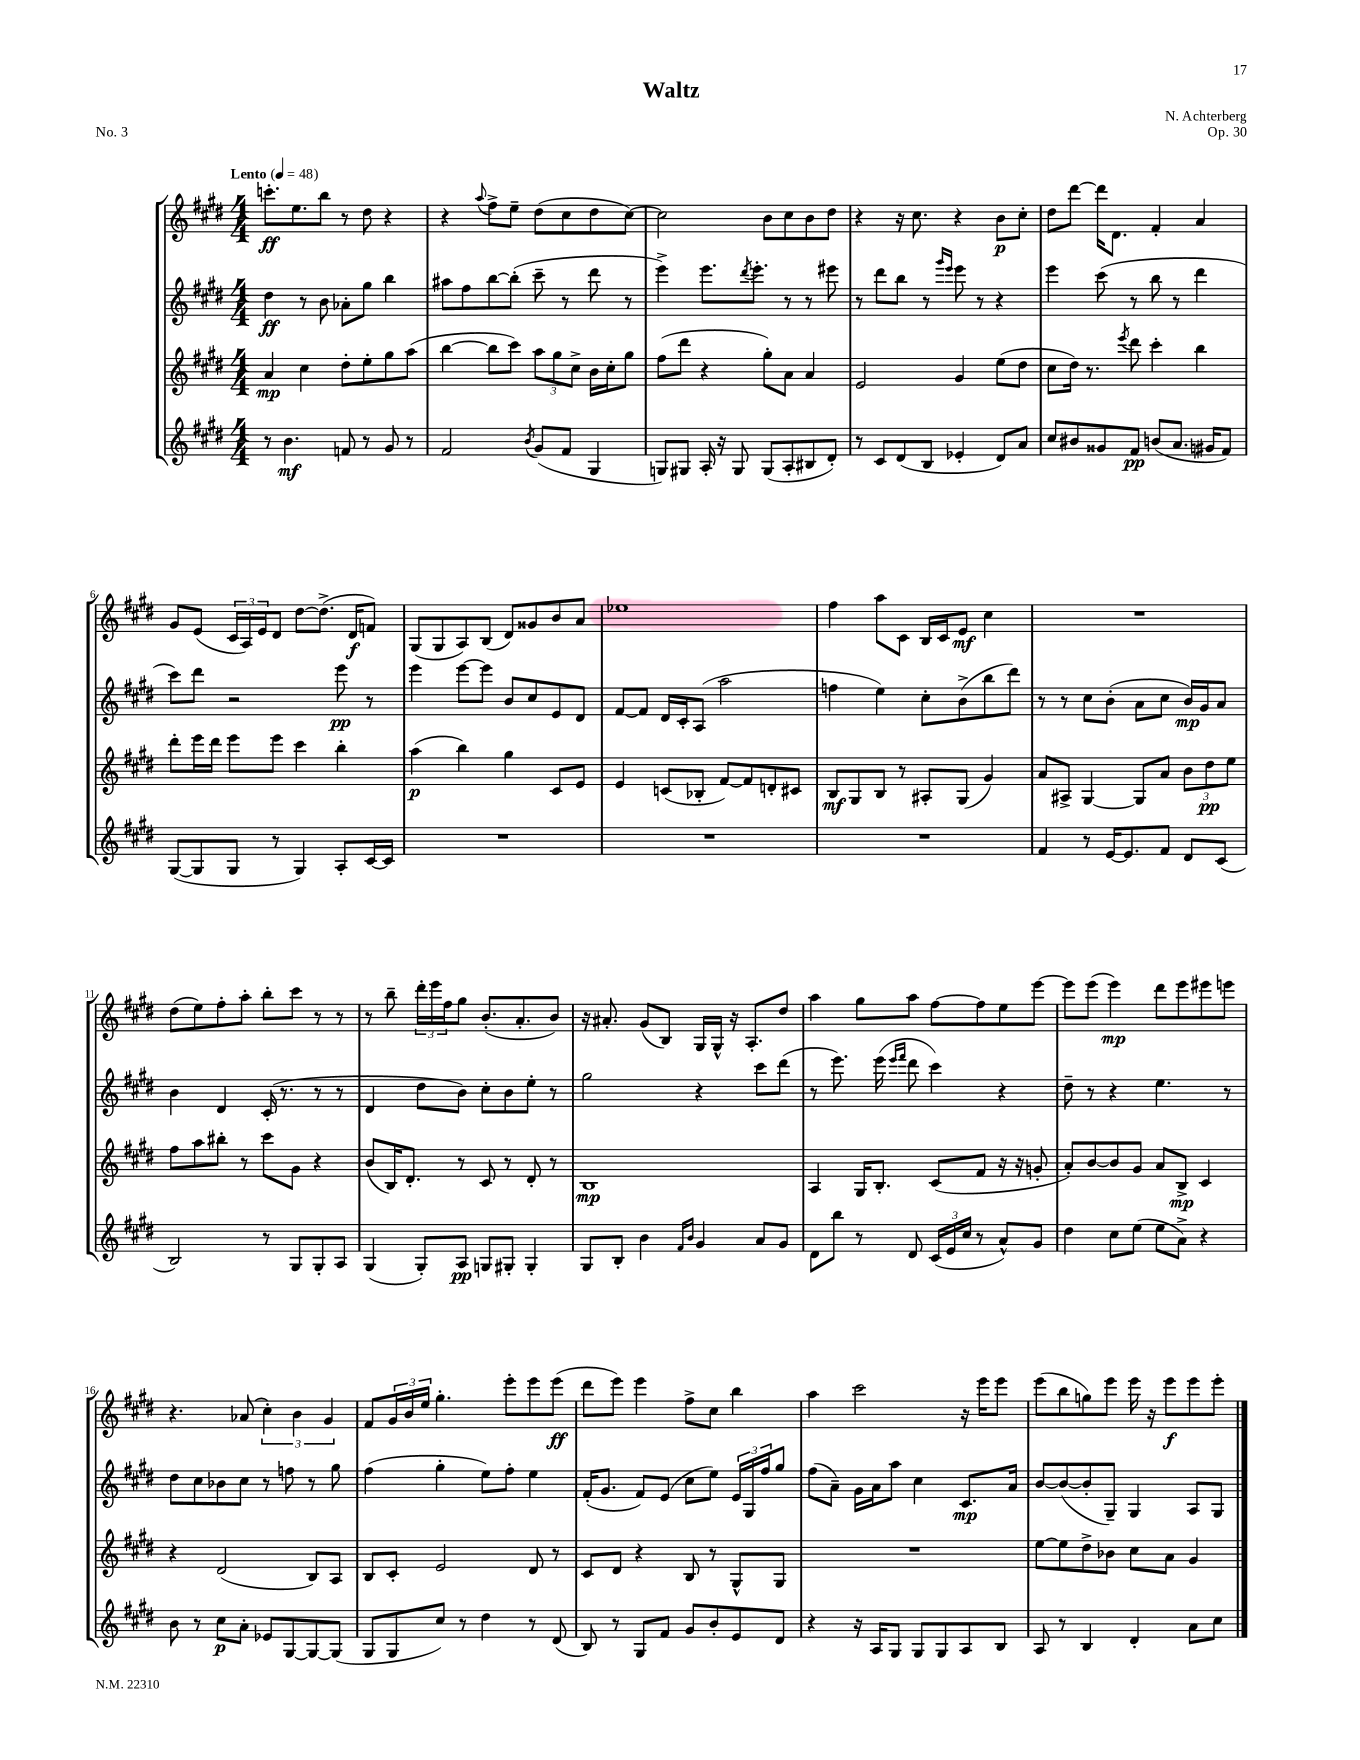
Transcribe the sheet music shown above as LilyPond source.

\header { title = "Waltz" composer = "N. Achterberg" opus = "Op. 30" piece = "No. 3" }
<<
\new StaffGroup <<
\new Staff = "s0" {
    \clef treble \key e \major \numericTimeSignature \time 4/4 \tempo "Lento" 4 = 48
    c'''8.-.\ff e''8. b''8 r8 dis''8 r4 |
    r4 \appoggiatura { a''8 } fis''8-> e''8-- dis''8( cis''8 dis''8 cis''8~) |
    cis''2 b'8 cis''8 b'8 dis''8 |
    r4 r16 cis''8. r4 b'8\p cis''8-. |
    dis''8 dis'''8~ dis'''16 dis'8. fis'4-. a'4 |
    gis'8 e'8( \tuplet 3/2 { cis'16 a16) e'16 } dis'8 dis''8~ dis''8.->( dis'16\f f'8) |
    gis8( gis8 a8) b8( dis'8) gisis'8 b'8 a'8 |
    ees''1 |
    fis''4 a''8 cis'8 b16 cis'16 e'8\mf cis''4 |
    R1 |
    dis''8( e''8) fis''8-. a''8-. b''8-. cis'''8 r8 r8 |
    r8 b''8-- \tuplet 3/2 { dis'''16-. e'''16 fis''16 } gis''8 b'8.-.( a'8.-. b'8) |
    r16 ais'8.-. gis'8( b8) gis16 gis16-^ r16 a8.-. dis''8 |
    a''4 gis''8 a''8 fis''8~ fis''8 e''8 e'''8~ |
    e'''8 e'''8( e'''4\mp) dis'''8 e'''8 eis'''8 e'''8 |
    r4. aes'8( \tuplet 3/2 { cis''4-.) b'4 gis'4 } |
    fis'8 \tuplet 3/2 { gis'16 b'16 e''16 } gis''4.-. e'''8-. e'''8 e'''8\ff( |
    dis'''8 e'''8) e'''4 fis''8-> cis''8 b''4 |
    a''4 cis'''2 r16 e'''16 e'''8 |
    e'''8( b''8 g''8) e'''8 e'''16 r16 e'''8\f e'''8 e'''8-. \bar "|." |
}
\new Staff = "s1" {
    \clef treble \key e \major \numericTimeSignature \time 4/4
    dis''4\ff r8 b'8 aes'8-. gis''8 b''4 |
    ais''8 fis''8 b''8~ b''8-.( cis'''8-- r8 dis'''8 r8 |
    e'''4->) e'''8. \acciaccatura { dis'''8 } e'''8.-. r8 r8 eis'''8 |
    r8 dis'''8 b''8 r8 \grace { gis'''16 e'''16 } e'''8 r8 r4 |
    e'''4 cis'''8( r8 b''8 r8 dis'''4 |
    cis'''8) dis'''8 r2 e'''8\pp r8 |
    e'''4 e'''8~ e'''8 b'8 cis''8 e'8 dis'8 |
    fis'8~ fis'8 dis'16 cis'16-. a8( a''2 |
    f''4 e''4) cis''8-. b'8->( b''8 dis'''8) |
    r8 r8 cis''8 b'8-.( a'8 cis''8 b'16\mp) gis'16 a'8 |
    b'4 dis'4 cis'16-.( r8. r8 r8 |
    dis'4 dis''8 b'8) cis''8-. b'8 e''8-. r8 |
    gis''2 r4 cis'''8 dis'''8( |
    r8 e'''8.) e'''16( \grace { e'''16 fis'''16 } dis'''8 cis'''4) r4 |
    dis''8-- r8 r4 e''4. r8 |
    dis''8 cis''8 bes'8 cis''8 r8 f''8 r8 gis''8 |
    fis''4( gis''4-. e''8) fis''8-. e''4 |
    fis'16-.( gis'8. fis'8) e'8( cis''8 e''8) \tuplet 3/2 { e'16 gis16 fis''16 } gis''8 |
    fis''8( a'8--) gis'16 a'16 a''8 cis''4 cis'8.\mp a'16 |
    b'8~ b'8~( b'8-. gis8--) gis4 a8 gis8 \bar "|." |
}
\new Staff = "s2" {
    \clef treble \key e \major \numericTimeSignature \time 4/4
    a'4\mp cis''4 dis''8-. e''8-. gis''8 a''8( |
    b''4~ b''8 cis'''8) \tuplet 3/2 { a''8 gis''8 cis''8-> } b'16 cis''16-. gis''8 |
    fis''8( dis'''8 r4 gis''8-.) a'8 a'4 |
    e'2 gis'4 e''8( dis''8 |
    cis''8 dis''16) r8. \acciaccatura { e'''8 } dis'''8 cis'''4-. b''4 |
    dis'''8-. e'''16 dis'''16 e'''8 e'''8 cis'''4 b''4-. |
    a''4\p( b''4) gis''4 cis'8 e'8 |
    e'4 c'8( bes8-. fis'8~) fis'8 d'8-. cis'8 |
    b8\mf gis8 b8 r8 ais8-. gis8( gis'4) |
    a'8 ais8-> gis4~ gis8 a'8 \tuplet 3/2 { b'8 dis''8\pp e''8 } |
    fis''8 a''8 bis''8-. r8 cis'''8 gis'8 r4 |
    b'8( b16) dis'8.-. r8 cis'8 r8 dis'8-. r8 |
    b1\mp |
    a4 gis16 b8.-. cis'8( fis'8 r16 r16 g'8-. |
    a'8-.) b'8~ b'8 gis'8 a'8 b8->\mp cis'4 |
    r4 dis'2( b8) a8 |
    b8 cis'8-. e'2 dis'8 r8 |
    cis'8 dis'8 r4 b8 r8 gis8-^ gis8 |
    R1 |
    e''8~ e''8 dis''8-> bes'8 cis''8 a'8 gis'4 \bar "|." |
}
\new Staff = "s3" {
    \clef treble \key e \major \numericTimeSignature \time 4/4
    r8 b'4.\mf f'8 r8 gis'8 r8 |
    fis'2 \acciaccatura { b'8 } gis'8( fis'8 gis4 |
    g8) gis8 a16-. r16 gis8 gis8( a8-. bis8 dis'8-.) |
    r8 cis'8 dis'8( b8 ees'4-. dis'8) a'8 |
    cis''8 bis'8 gisis'8 fis'8\pp b'8( a'8. gis'16 fis'8) |
    gis8~( gis8 gis8 r8 gis4) a8-. cis'16~ cis'16 |
    R1 |
    R1 |
    R1 |
    fis'4 r8 e'16~ e'8. fis'8 dis'8 cis'8( |
    b2) r8 gis8 gis8-. a8 |
    gis4( gis8-.) a8\pp g8 gis8-. gis4-. |
    gis8 b8-. b'4 \grace { fis'16 b'16 } gis'4 a'8 gis'8 |
    dis'8 b''8 r8 dis'8 \tuplet 3/2 { cis'16( e'16 cis''16 } r8 a'8-^) gis'8 |
    dis''4 cis''8 e''8( e''8 a'8->) r4 |
    b'8 r8 cis''8\p a'8-. ees'8 gis8~ gis8~ gis8( |
    gis8 gis8 cis''8) r8 dis''4 r8 dis'8( |
    b8) r8 gis8 fis'8 gis'8 b'8-. e'8 dis'8 |
    r4 r16 a16 gis8 gis8 gis8 a8 b8 |
    a8 r8 b4 dis'4-. a'8 cis''8 \bar "|." |
}
>>
>>
